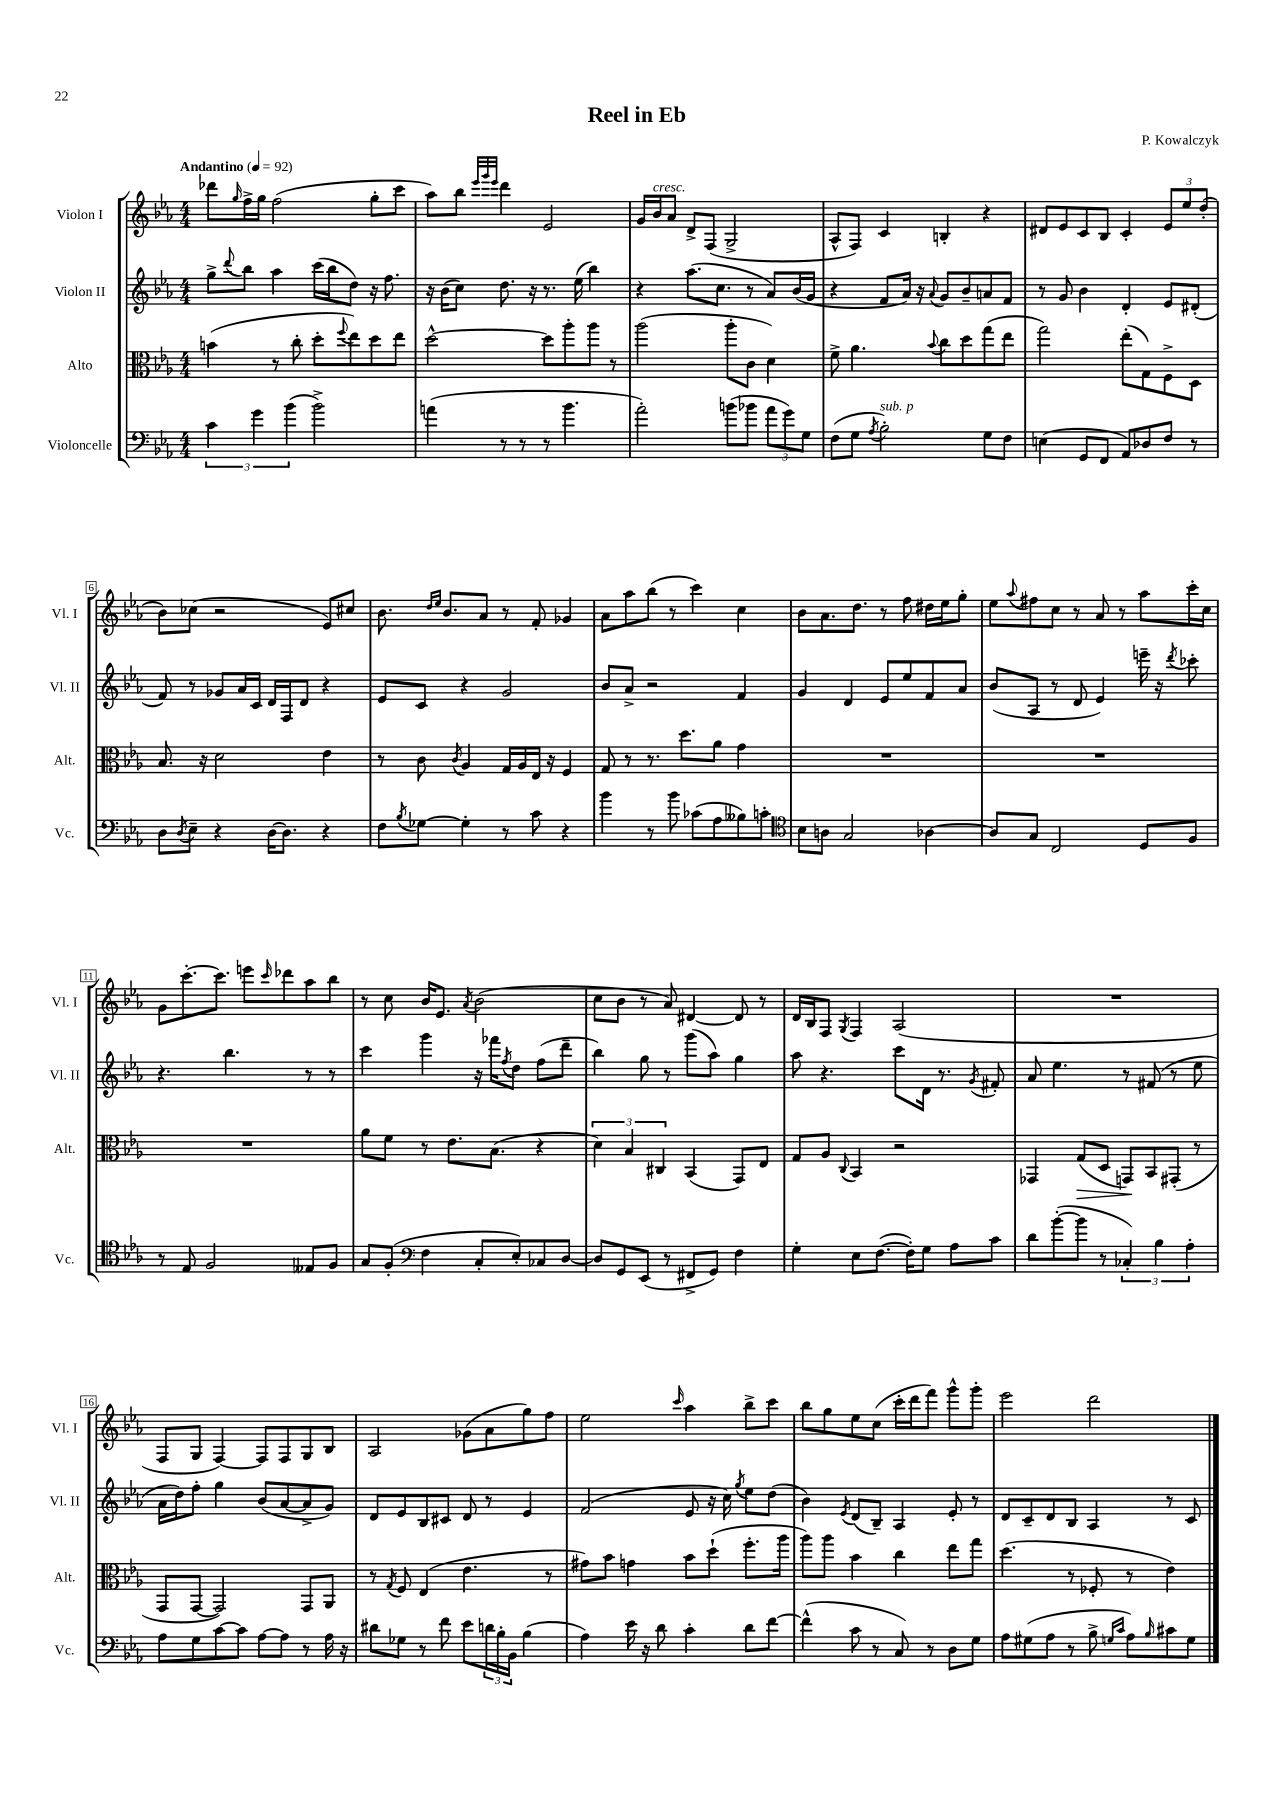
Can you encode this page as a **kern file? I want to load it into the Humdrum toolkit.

**kern	**kern	**kern	**kern
*staff4	*staff3	*staff2	*staff1
*clefF4	*clefC3	*clefG2	*clefG2
*k[b-e-a-]	*k[b-e-a-]	*k[b-e-a-]	*k[b-e-a-]
*M4/4	*M4/4	*M4/4	*M4/4
*MM92	*MM92	*MM92	*MM92
6c\	(4b\	8gg^\L	8ddd-\L
.	.	8qqddd/	16qqgg/
.	.	8bb-\J	16ff^\L
6g\	.	.	.
.	.	.	16gg\JJ
.	8r	4aa-\	(2ff\
(6b-\	.	.	.
.	8cc'\	.	.
2b-^\)	8dd'\L	(16ccc\LL	.
.	.	16bb-\J	.
.	8qqff/	.	.
.	8ee-\)	8dd\J)	.
.	8dd\	16r	8gg'\L
.	.	8.ff\	.
.	8ee-\J	.	8ccc\J
=	=	=	=
(4a\	[2dd^^\	16r	8aa-\L)
.	.	(16b-\LK	.
.	.	8cc\J)	8bb-\J
.	.	.	32qqeee-/LLL
.	.	.	32qqggg/
.	.	.	32qqeee-/JJJ
8r	.	8.dd\	4ddd\
8r	.	.	.
.	.	16r	.
8r	8dd\]L	8.r	2e-/
4.b-\	8aa-'\	.	.
.	.	(16ee-\	.
.	8aa-\J	4bb-\)	.
.	8r	.	.
=	=	=	=
2a-'\)	(2aa-\	4r	16g/LL
.	.	.	16b-/J
.	.	.	8a-/J
.	.	(8.aa-\L	8d^/L
.	.	.	(8F/J
.	.	8.cc\J	.
(8b\L	8aa-'\L	.	2G^/
8b-\J	8c\J	8r	.
12a-\L	4d\)	8a-/L)	.
12g\)	.	.	.
.	.	(16b-/L	.
12G\J	.	.	.
.	.	16g/JJ	.
=	=	=	=
(8F\L	8f^\	4r	8A-^^/L
8G\J	4.a-\	.	8F/J)
8qA-/	.	.	.
2B-'\)	.	8f/L	4c/
.	.	16a-/Jk)	.
.	.	16r	.
.	8qqb-/	8qqa-/	.
.	8cc\L	8g/L	4B'/
.	8dd\	8b-~/	.
8G\L	(8gg\	8a/	4r
8F\J	8ee-\J	8f/J	.
=	=	=	=
(4E\	2gg\)	8r	8d#/L
.	.	8g/	8e-/
8GG/L	.	4b-\	8c/
8FF/J	.	.	8B-/J
8AA-/L)	(8ee-'\L	4d'/	4c'/
8D-/	8G\)	.	.
8F/J	8F^\	8e-/L	12e-/L
.	.	.	12ee-/
8r	8D\J	(8d#'/J	.
.	.	.	(12dd'/J
=	=	=	=
8D\L	8.B-/	8f/)	8b-\L)
8qD/	.	.	.
8E-~\J	.	8r	(8cc-\J
.	16r	.	.
4r	2d\	8g-/L	2r
.	.	16a-/L	.
.	.	16c/JJ	.
[16D\LK	.	16d/LL	.
8.D\]J	.	16F/J	.
.	.	8d/J	.
4r	4e-\	4r	8e-/L)
.	.	.	8cc#/J
=	=	=	=
8F\L	8r	8e-/L	8.b-\
8qB-/	.	.	.
[8G-\J	8c\	8c/J	.
.	.	.	16qqdd/LL
.	.	.	16qqee-/JJ
.	.	.	8.b-/L
.	8qc/	.	.
4G-'\]	4A-/	4r	.
.	.	.	8a-/J
8r	16G/LL	2g/	8r
.	16A-/	.	.
8c\	16E-/JJ	.	8f'/
.	16r	.	.
4r	4F/	.	4g-/
=	=	=	=
4b-\	8G/	8b-/L	8a-\L
.	8r	8a-^/J	8aa-\
8r	8.r	2r	(8bb-\J
8b-\	.	.	8r
.	8.dd\L	.	.
(8c-\L	.	.	4ccc\)
8A-\	8a-\J	.	.
8B--\)	4g\	4f/	4cc\
8c'\J	.	.	.
=	=	=	=
*clefC4	*	*	*
8B-\L	1r	4g/	8b-\L
8A\J	.	.	8.a-\
2G/	.	4d/	.
.	.	.	8.dd\J
.	.	8e-/L	8r
.	.	8ee-/	8ff\
[4A-\	.	8f/	16dd#\LL
.	.	.	16ee-\J
.	.	8a-/J	8gg'\J
=	=	=	=
8A-/]L	1r	(8b-/L	8ee-\L
.	.	.	8qqaa-/
8G/J	.	8A-/J	8ff#\
2C/	.	8r	8cc\J
.	.	8d/	8r
.	.	4e-/)	8a-/
.	.	.	8r
8D/L	.	16eee~\	8aa-\L
.	.	16r	.
.	.	8qddd/	.
8F/J	.	8ccc-'\	16ccc'\L
.	.	.	16cc\JJ
=	=	=	=
8r	1r	4.r	8g\L
8E-/	.	.	[8.ccc'\
2F/	.	.	.
.	.	.	8.ccc\]J
.	.	4.bb-\	.
.	.	.	8eee\L
.	.	.	16qqccc/
.	.	.	8ddd-\
8E--/L	.	8r	8aa-\
8F/J	.	8r	8bb-\J
=	=	=	=
8G/L	8a-\L	4ccc\	8r
(8F'/J	8f\J	.	8cc\
*clefF4	*	*	*
4F\	8r	4ggg\	16b-/LK
.	.	.	8.e-/J
.	8.e-\L	.	.
.	.	.	8qa-/
8C'/L	.	16r	(2b-\
.	(8.B-\J	16fff-\LK	.
.	.	8qff/	.
8E-'/)	.	8dd\J	.
8C-/	4r	(8ff\L	.
[8D/J	.	8ddd~\J	.
=	=	=	=
8D/]L	6d\)	4bb-\)	8cc\L
8GG/	.	.	8b-\J
.	6B-/	.	.
(8EE-/J	.	8gg\	8r
.	6C#/	.	.
8r	.	8r	8a-/)
8FF#^/L	(4BB-/	(8ggg\L	[4d#/
8GG/J)	.	8aa-\J)	.
4F\	8GG/L)	4gg\	8d#/]
.	8E-/J	.	8r
=	=	=	=
4G'\	8G/L	8aa-\	16d/LL
.	.	.	16B-/J
.	8A-/J	4.r	8F/J
.	8qqC/	.	8qG/
8E-\L	4BB-/	.	4F/
([8.F\J	.	.	.
.	2r	8ccc\L	(2A-/
16F'\]LK)	.	.	.
8G\J	.	16d\Jk	.
.	.	8.r	.
8A-\L	.	.	.
.	.	8qg/	.
8c\J	.	8f#'/	.
=	=	=	=
8d\L	4GG-/	8a-/	1r
([8b-'\	.	4.ee-\	.
8b-\]J	(8G/L	.	.
8r	8D/J	.	.
6C-'/)	8GG/L)	8r	.
.	8BB-/	(8f#/	.
6B-\	.	.	.
.	(8GG#'/J	8r	.
6A-'\	.	.	.
.	8r	8ee-\	.
=	=	=	=
8A-\L	8GG/L	16a-\LL	8F/L
.	.	16dd\J)	.
8G\	[8GG/J	8ff'\J	8G/J
[8c\	2GG/])	4gg\	[4F/)
8c\]J	.	.	.
[8A-\L	.	(8b-/L	8F/]L
8A-\]J	.	[8a-/	8F/
8r	8GG/L	8a-^/]	8G/
16A-\	8AA-/J	8g/J)	8B-/J
16r	.	.	.
=	=	=	=
8d#\L	8r	8d/L	2A-/
.	8qG/	.	.
8G-\J	8F/	8e-/	.
8r	(4E-/	8B-/	.
8f\	.	8c#/J	.
8e-\L	4.e-\	8d/	(8g-\L
24d\L	.	8r	8a-\
24B-'\	.	.	.
24BB-\JJ	.	.	.
(4B-\	.	4e-/	8gg\)
.	8r	.	8ff\J
=	=	=	=
4A-\)	8g#\L)	(2f/	2ee-\
.	8b-\J	.	.
16e-\	4g\	.	.
16r	.	.	.
8d\	.	.	.
.	.	.	16qqccc/
4c'\	8b-\L	8e-/	4aa-\
.	(8dd`\J	16r	.
.	.	16cc\)	.
.	.	8qgg/	.
8d\L	8.ff'\L	8ee-\L	8bb-^\L
[8f\J	.	(8dd\J	8ccc\J
.	16aa-\Jk	.	.
=	=	=	=
(4f^^\]	8aa-\L)	4b-\)	8bb-\L
.	8aa-\J	.	8gg\
.	.	8qe-/	.
8c\	4b-\	(8d/L	8ee-\
8r	.	8B-~/J)	(8cc\J
8C/)	4cc\	4A-/	16ccc'\LL
.	.	.	16ddd\J
8r	.	.	8fff\J)
8D\L	8ee-\L	8e-'/	8ggg^^\L
8G\J	8gg\J	8r	8ggg'\J
=	=	=	=
8A-\L	(4.dd\	8d/L	2eee-\
(8G#\	.	8c~/	.
8A-\J	.	8d/	.
8r	8r	8B-/J	.
8B-^\	8F-'/	4A-/	2ddd\
16qqG/LL	.	.	.
16qqc/JJ	.	.	.
8A-\L)	8r	.	.
16qqB-/	.	.	.
8c#\	4e-\)	8r	.
8G\J	.	8c/	.
==	==	==	==
*-	*-	*-	*-
